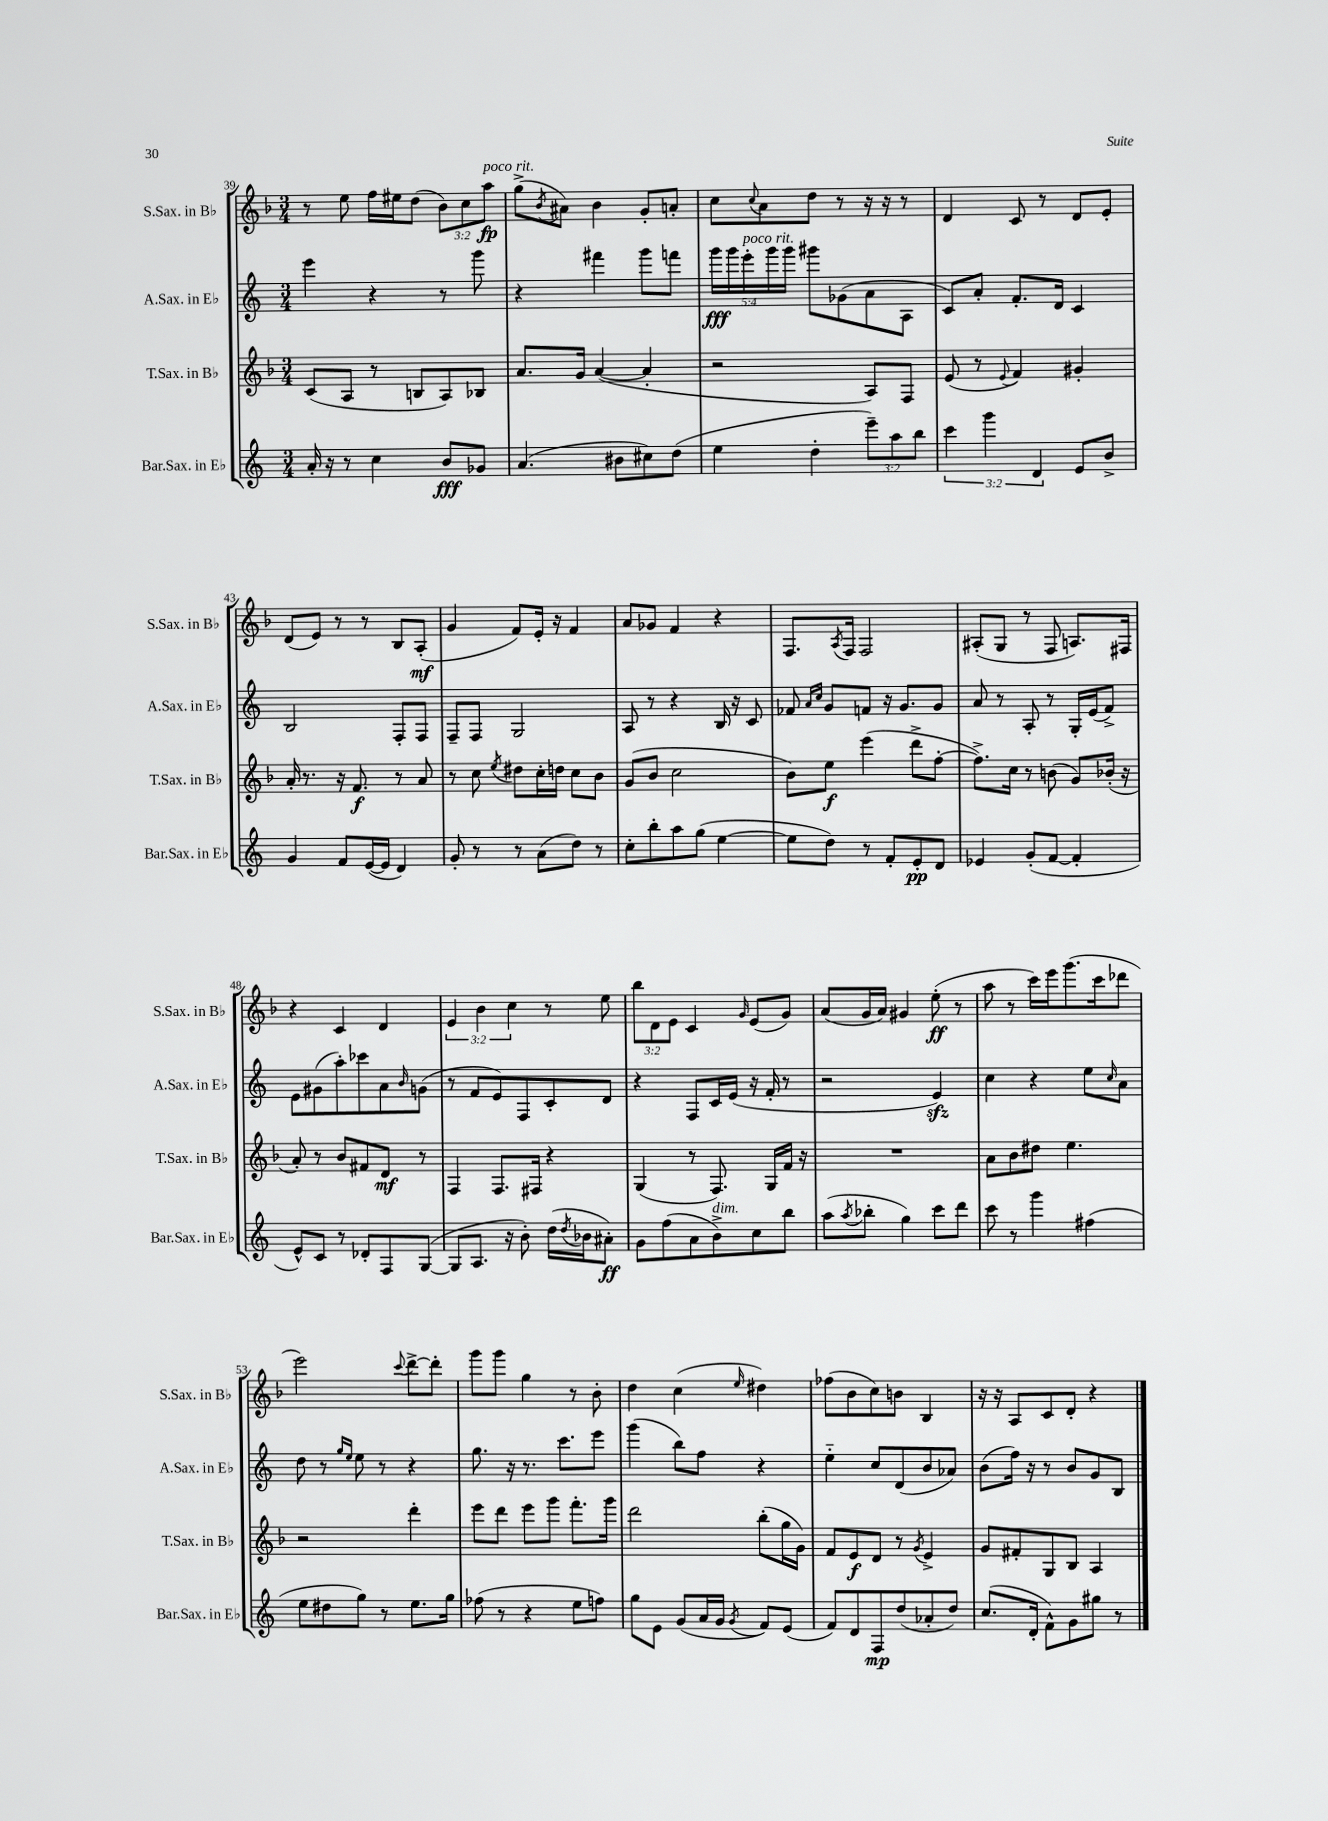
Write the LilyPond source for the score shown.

<<
\new StaffGroup <<
\new Staff = "s0" \with { instrumentName = "S.Sax. in Bb" shortInstrumentName = "S.Sax. in Bb" } {
    \clef treble \key f \major \numericTimeSignature \time 3/4 \override Staff.TupletNumber.text = #tuplet-number::calc-fraction-text
    r8 e''8 f''16 eis''16 d''8( \tuplet 3/2 { bes'8) c''8 a''8\fp^\markup { \italic "poco rit." } } |
    g''8->( \acciaccatura { bes'8 } ais'8) bes'4 g'8-. a'8-. |
    c''8 \appoggiatura { c''8 } a'8 d''8 r8 r16 r16 r8 |
    d'4 c'8 r8 d'8 e'8-. |
    d'8( e'8) r8 r8 bes8 a8-.\mf( |
    g'4 f'8) e'16-. r16 f'4 |
    a'8 ges'8 f'4 r4 |
    f8. \acciaccatura { a8 } f16 f2 |
    ais8-.( g8 r8 f8 a8.) fis16 |
    r4 c'4 d'4 |
    \tuplet 3/2 { e'4 bes'4 c''4 } r8 e''8 |
    \tuplet 3/2 { bes''8 d'8 e'8 } c'4 \grace { g'16 } e'8( g'8) |
    a'8( g'16 a'16) gis'4 e''8-.\ff( r8 |
    a''8 r8 c'''16) e'''16 g'''8.( c'''16 des'''8 |
    e'''2) \appoggiatura { c'''8 } d'''8~-> d'''8-. |
    g'''8 g'''8 g''4 r8 bes'8-. |
    d''4 c''4( \grace { e''16 } dis''4) |
    fes''8( bes'8 c''8) b'8 bes4 |
    r16 r16 a8 c'8 d'8-. r4 \bar "|." |
}
\new Staff = "s1" \with { instrumentName = "A.Sax. in Eb" shortInstrumentName = "A.Sax. in Eb" } {
    \clef treble \key c \major \numericTimeSignature \time 3/4 \override Staff.TupletNumber.text = #tuplet-number::calc-fraction-text
    e'''4 r4 r8 g'''8 |
    r4 fis'''4 g'''8 f'''8 |
    \tuplet 5/4 { g'''16\fff g'''16 e'''16-.^\markup { \italic "poco rit." } g'''16 g'''16 } gis'''8 ges'8( a'8 a8 |
    c'8) a'8-. f'8.-. d'16 c'4 |
    b2 f8-. f8 |
    f8-- f8 g2 |
    a8 r8 r4 b16 r16 c'8 |
    fes'8 \grace { a'16 c''16 } g'8 f'8 r16 g'8. g'8 |
    a'8 r8 a8-. r8 g16-. e'16( f'8->) |
    e'8 gis'8( a''8-.) ces'''8 a'8 \grace { b'16 } g'8( |
    r8 f'8 e'8) f8 c'8-. d'8 |
    r4 f8 c'16 e'16( r16 f'16-. r8 |
    r2 e'4\sfz) |
    c''4 r4 e''8 \grace { c''16 } a'8 |
    d''8 r8 \grace { g''16 e''16 } e''8 r8 r4 |
    g''8. r16 r8. c'''8. e'''8 |
    g'''4( b''8) f''8 r4 |
    e''4-_ c''8 d'8( b'8 aes'8) |
    b'8( f''16) r16 r8 b'8 g'8 b8 \bar "|." |
}
\new Staff = "s2" \with { instrumentName = "T.Sax. in Bb" shortInstrumentName = "T.Sax. in Bb" } {
    \clef treble \key f \major \numericTimeSignature \time 3/4
    c'8( a8 r8 b8 a8) bes8 |
    a'8. g'16 a'4~( a'4-. |
    r2 a8) f8 |
    e'8( r8 \appoggiatura { e'8 } f'4) gis'4-. |
    a'16-. r8. r16 f'8.\f r8 a'8 |
    r8 c''8 \acciaccatura { e''8 } dis''8 c''16-. d''16 c''8 bes'8 |
    g'8( bes'8 c''2 |
    bes'8) e''8\f e'''4( d'''8-> f''8~-. |
    f''8.->) c''16 r8 b'8( g'8) bes'16-.( r16 |
    a'8-.) r8 bes'8 fis'8 d'8\mf r8 |
    f4 f8. fis16 r4 |
    g4( r8 f8.) g16 f'16 r16 |
    R2. |
    a'8 bes'8 dis''8 e''4. |
    r2 d'''4-. |
    e'''8 d'''8 e'''8 g'''8 f'''8.-. g'''16 |
    d'''2 bes''8-.( g''16 g'16) |
    f'8 e'8\f d'8 r8 \acciaccatura { g'8 } e'4-> |
    g'8 fis'8-. g8 bes8 a4 \bar "|." |
}
\new Staff = "s3" \with { instrumentName = "Bar.Sax. in Eb" shortInstrumentName = "Bar.Sax. in Eb" } {
    \clef treble \key c \major \numericTimeSignature \time 3/4 \override Staff.TupletNumber.text = #tuplet-number::calc-fraction-text
    a'16-. r16 r8 c''4 b'8\fff ges'8 |
    a'4.( bis'8 cis''8) d''8( |
    e''4 d''4-. \tuplet 3/2 { e'''8--) a''8 b''8 } |
    \tuplet 3/2 { c'''4 g'''4 d'4 } e'8 b'8-> |
    g'4 f'8 e'16~( e'16 d'4) |
    g'8-. r8 r8 a'8( d''8) r8 |
    c''8-. b''8-. a''8 g''8( e''4~ |
    e''8 d''8) r8 f'8-. e'8-.\pp d'8 |
    ees'4 g'8-.( f'8~ f'4-. |
    e'8-^) c'8 r8 des'8-. f8 g8~( |
    g8 a8. r16 b'8-.) d''16( \acciaccatura { d''8 } bes'16 ais'8-.\ff) |
    g'8 f''8( a'8 b'8->^\markup { \italic "dim." }) c''8 b''8 |
    a''8( \acciaccatura { a''8 } bes''8-. g''4) c'''8 d'''8 |
    c'''8 r8 g'''4 fis''4( |
    e''8 dis''8 g''8) r8 e''8. g''16 |
    fes''8( r8 r4 e''8 f''8) |
    g''8 e'8 g'8( a'16 g'16 \acciaccatura { g'8 } f'8) e'8( |
    f'8) d'8 f8\mp d''8( aes'8-. d''8) |
    c''8.( d'16-. f'8-^) g'8 gis''8 r8 \bar "|." |
}
>>
>>
\layout { \context { \Score currentBarNumber = #39 } }
